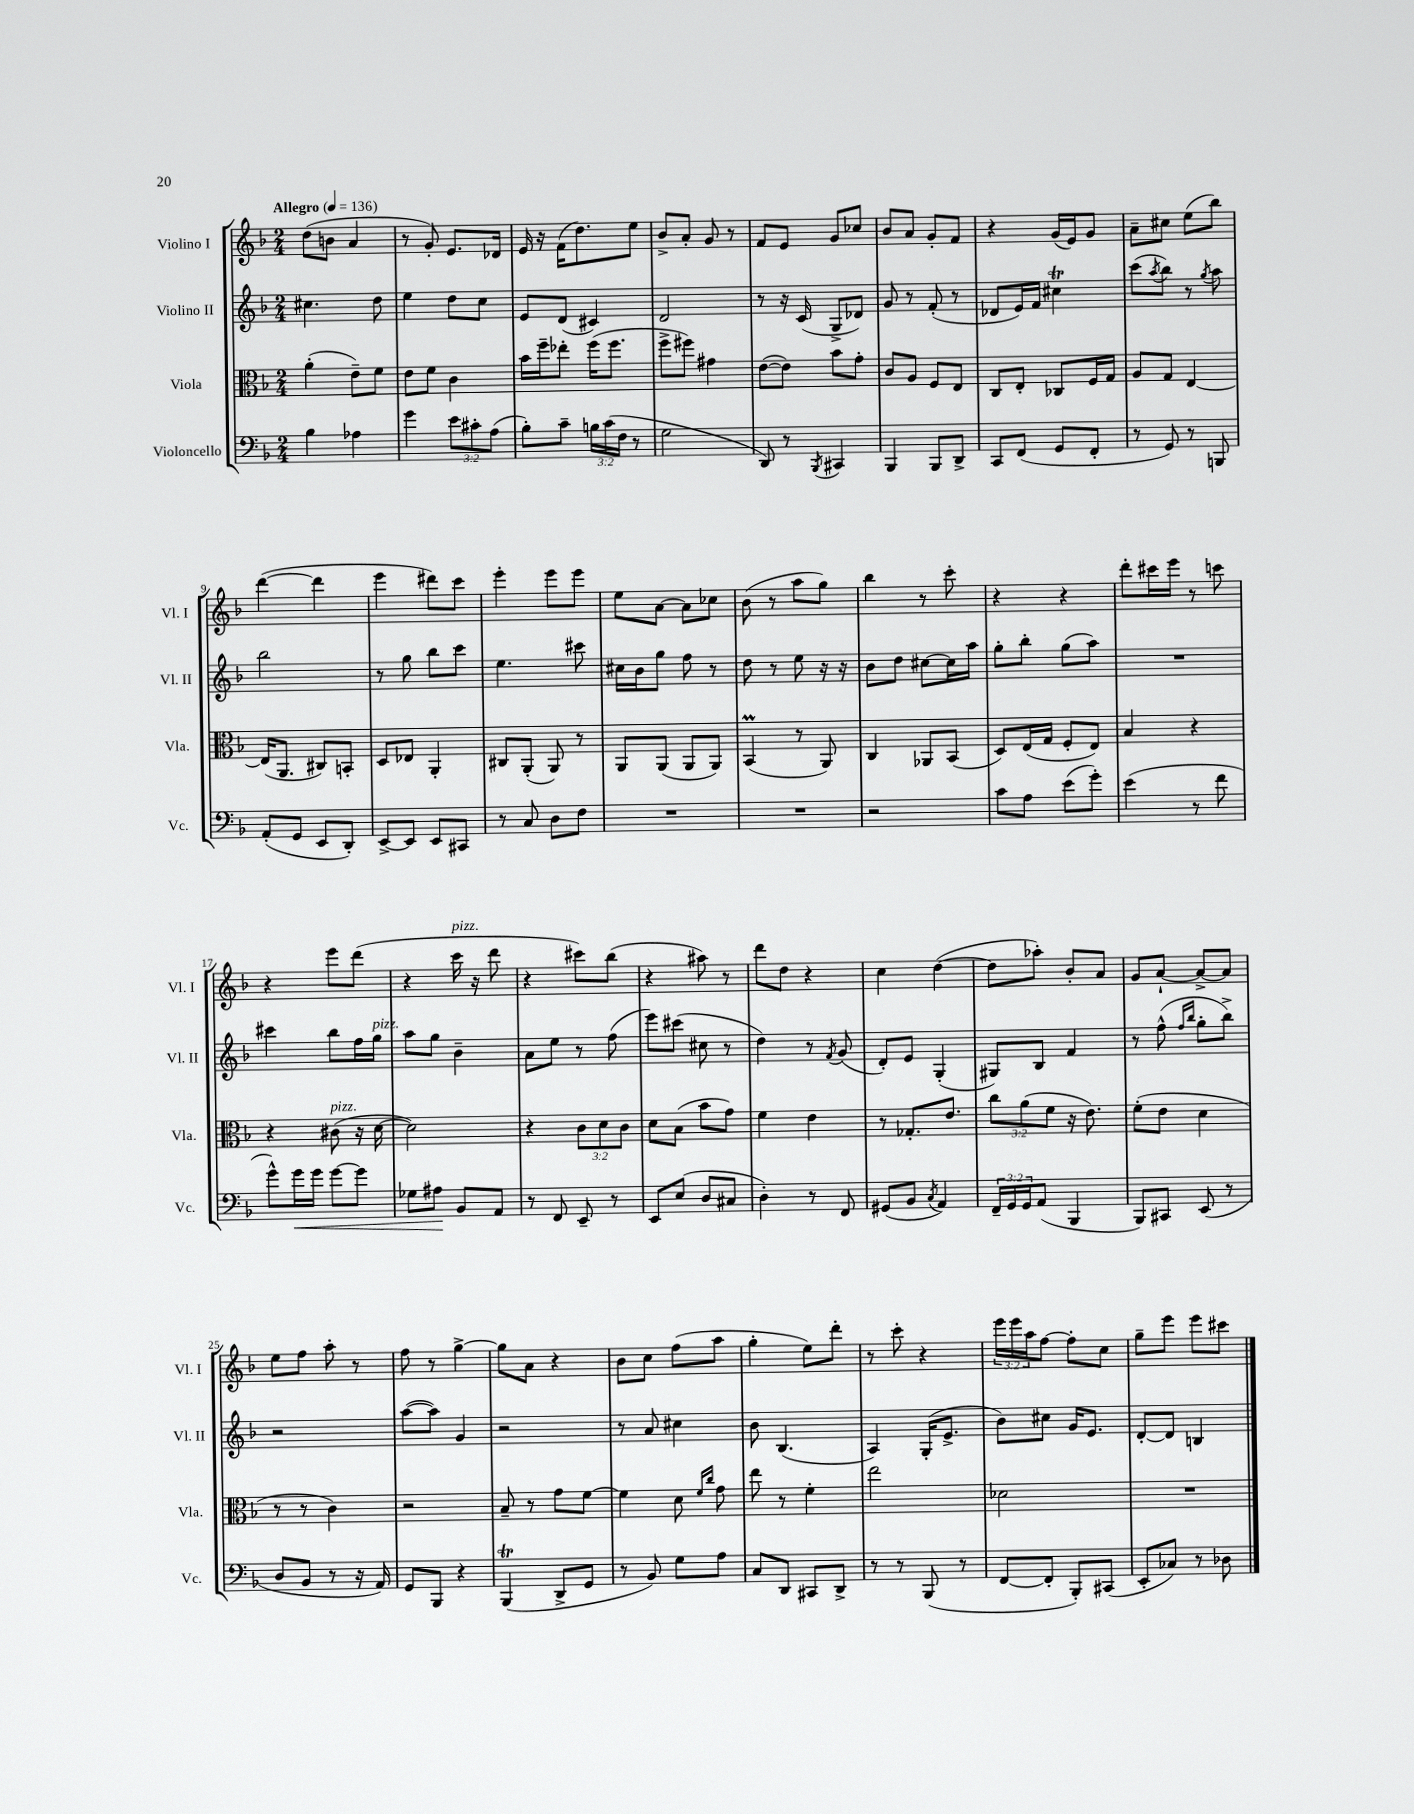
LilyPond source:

<<
\new StaffGroup <<
\new Staff = "s0" \with { instrumentName = "Violino I" shortInstrumentName = "Vl. I" } {
    \clef treble \key f \major \numericTimeSignature \time 2/4 \override Staff.TupletNumber.text = #tuplet-number::calc-fraction-text \tempo "Allegro" 4 = 136
    d''8( b'8 a'4 |
    r8 g'8-.) e'8. des'16 |
    e'16 r16 f'16( d''8.) e''8 |
    bes'8-> a'8-. g'8 r8 |
    f'8 e'8 g'8 ces''8 |
    bes'8 a'8 g'8-. f'8 |
    r4 g'16( e'16) g'8 |
    a'8-- cis''8 e''8( bes''8) |
    d'''4~( d'''4 |
    e'''4 dis'''8) c'''8 |
    e'''4-. e'''8 e'''8 |
    e''8 a'8~ a'8 ces''8 |
    bes'8( r8 a''8 g''8) |
    bes''4 r8 c'''8-. |
    r4 r4 |
    d'''8-. cis'''16 e'''16 r8 c'''8 |
    r4 e'''8 d'''8( |
    r4 c'''16^\markup { \italic "pizz." } r16 d'''8 |
    r4 cis'''8) bes''8( |
    r4 ais''8) r8 |
    d'''8 d''8 r4 |
    c''4 d''4~( |
    d''8 aes''8-.) bes'8-. a'8 |
    g'8 a'8~-! a'8~-> a'8 |
    e''8 f''8 a''8-. r8 |
    f''8 r8 g''4~-> |
    g''8 a'8 r4 |
    bes'8 c''8 f''8( a''8 |
    g''4-. e''8) d'''8-. |
    r8 c'''8-. r4 |
    \tuplet 3/2 { e'''16 e'''16 a''16 } f''8~ f''8-. c''8 |
    g''8-- e'''8 e'''8 cis'''8 \bar "|." |
}
\new Staff = "s1" \with { instrumentName = "Violino II" shortInstrumentName = "Vl. II" } {
    \clef treble \key f \major \numericTimeSignature \time 2/4
    cis''4. d''8 |
    e''4 d''8 c''8 |
    e'8 d'8( cis'4) |
    d'2 |
    r8 r16 c'16( g8-> des'8) |
    g'8 r8 f'8-.( r8 |
    des'8 e'16) f'16 cis''4\trill |
    c'''8( \acciaccatura { a''8 } bes''8) r8 \acciaccatura { g''8 } a''8 |
    bes''2 |
    r8 g''8 bes''8 c'''8 |
    e''4. cis'''8 |
    cis''16 bes'16 g''8 f''8 r8 |
    d''8 r8 e''8 r16 r16 |
    bes'8 d''8 cis''8~ cis''16 a''16 |
    g''8-. bes''8-. g''8( a''8) |
    R2 |
    cis'''4 bes''8 f''16 g''16^\markup { \italic "pizz." } |
    a''8 g''8 bes'4-- |
    a'8 e''8 r8 f''8( |
    e'''8) cis'''8( cis''8 r8 |
    d''4) r8 \acciaccatura { f'8 } g'8( |
    d'8-.) e'8 g4-.( |
    gis8) bes8 f'4 |
    r8 f''8-^( \grace { f''16 bes''16 } g''8-. bes''8->) |
    r2 |
    a''8~( a''8) g'4 |
    r2 |
    r8 a'8 cis''4 |
    bes'8 bes4.( |
    a4) g16-.( e'8.-> |
    bes'8) cis''8 g'16 e'8. |
    d'8~-. d'8 b4 \bar "|." |
}
\new Staff = "s2" \with { instrumentName = "Viola" shortInstrumentName = "Vla." } {
    \clef alto \key f \major \numericTimeSignature \time 2/4 \override Staff.TupletNumber.text = #tuplet-number::calc-fraction-text
    a'4-.( e'8--) f'8 |
    e'8 f'8 c'4 |
    bes'16 f''16-- ees''8-. f''16( f''8. |
    f''8-> fis''8) gis'4 |
    e'8~( e'8) bes'8 g'8-. |
    c'8 a8 f8 e8 |
    c8 e8-. ces8 f16 g16 |
    a8 g8 e4~ |
    e16( a,8. cis8) b,8-. |
    d8 ees8 a,4-. |
    cis8 a,8-.( a,8) r8 |
    a,8 a,8( a,8 a,8) |
    bes,4\prall( r8 a,8) |
    c4 aes,8 bes,8( |
    d8) e16( g16 f8-. e8) |
    bes4 r4 |
    r4 cis'8^\markup { \italic "pizz." }( r16 d'16~ |
    d'2) |
    r4 \tuplet 3/2 { c'8 d'8 c'8 } |
    d'8 bes8( bes'8 g'8) |
    f'4 e'4 |
    r8 ges8.-. e'8. |
    \tuplet 3/2 { c''8 a'8( f'8 } r16 e'8.) |
    f'8-.( e'8 d'4 |
    r8 r8 c'4) |
    r2 |
    bes8-- r8 g'8 f'8~ |
    f'4 d'8 \grace { f'16 c''16 } g'8 |
    e''8 r8 f'4-. |
    e''2 |
    des'2 |
    R2 \bar "|." |
}
\new Staff = "s3" \with { instrumentName = "Violoncello" shortInstrumentName = "Vc." } {
    \clef bass \key f \major \numericTimeSignature \time 2/4 \override Staff.TupletNumber.text = #tuplet-number::calc-fraction-text
    bes4 aes4 |
    g'4 \tuplet 3/2 { e'8 cis'8-. a8( } |
    bes8-.) c'8-- \tuplet 3/2 { b16 c'16( f16 } r8 |
    g2 |
    d,8) r8 \acciaccatura { bes,,8 } cis,4 |
    bes,,4 bes,,8 d,8-> |
    c,8 f,8( g,8 f,8-. |
    r8 g,8) r8 b,,8 |
    a,8-.( g,8 e,8 d,8-.) |
    e,8~-> e,8 e,8 cis,8 |
    r8 c8 d8 f8 |
    R2 |
    R2 |
    r2 |
    c'8 a8 e'8( g'8-.) |
    e'4( r8 f'8 |
    g'8-^) g'16\< g'16 g'8~ g'8 |
    ges8 ais8\! bes,8 a,8 |
    r8 f,8 e,8-- r8 |
    e,8 e8( d8 cis8 |
    d4-.) r8 f,8 |
    gis,8( bes,8 \acciaccatura { c8 } a,4) |
    \tuplet 3/2 { f,16-- g,16 g,16 } a,8( bes,,4 |
    bes,,8) cis,8 e,8( r8 |
    d8 bes,8 r8 r16 a,16) |
    g,8 bes,,8 r4 |
    bes,,4\trill( d,8-> g,8 |
    r8 bes,8) g8 a8 |
    c8 d,8 cis,8 d,8-> |
    r8 r8 bes,,8( r8 |
    f,8~ f,8-. bes,,8-.) cis,8( |
    e,8-. ces8) r8 des8 \bar "|." |
}
>>
>>
